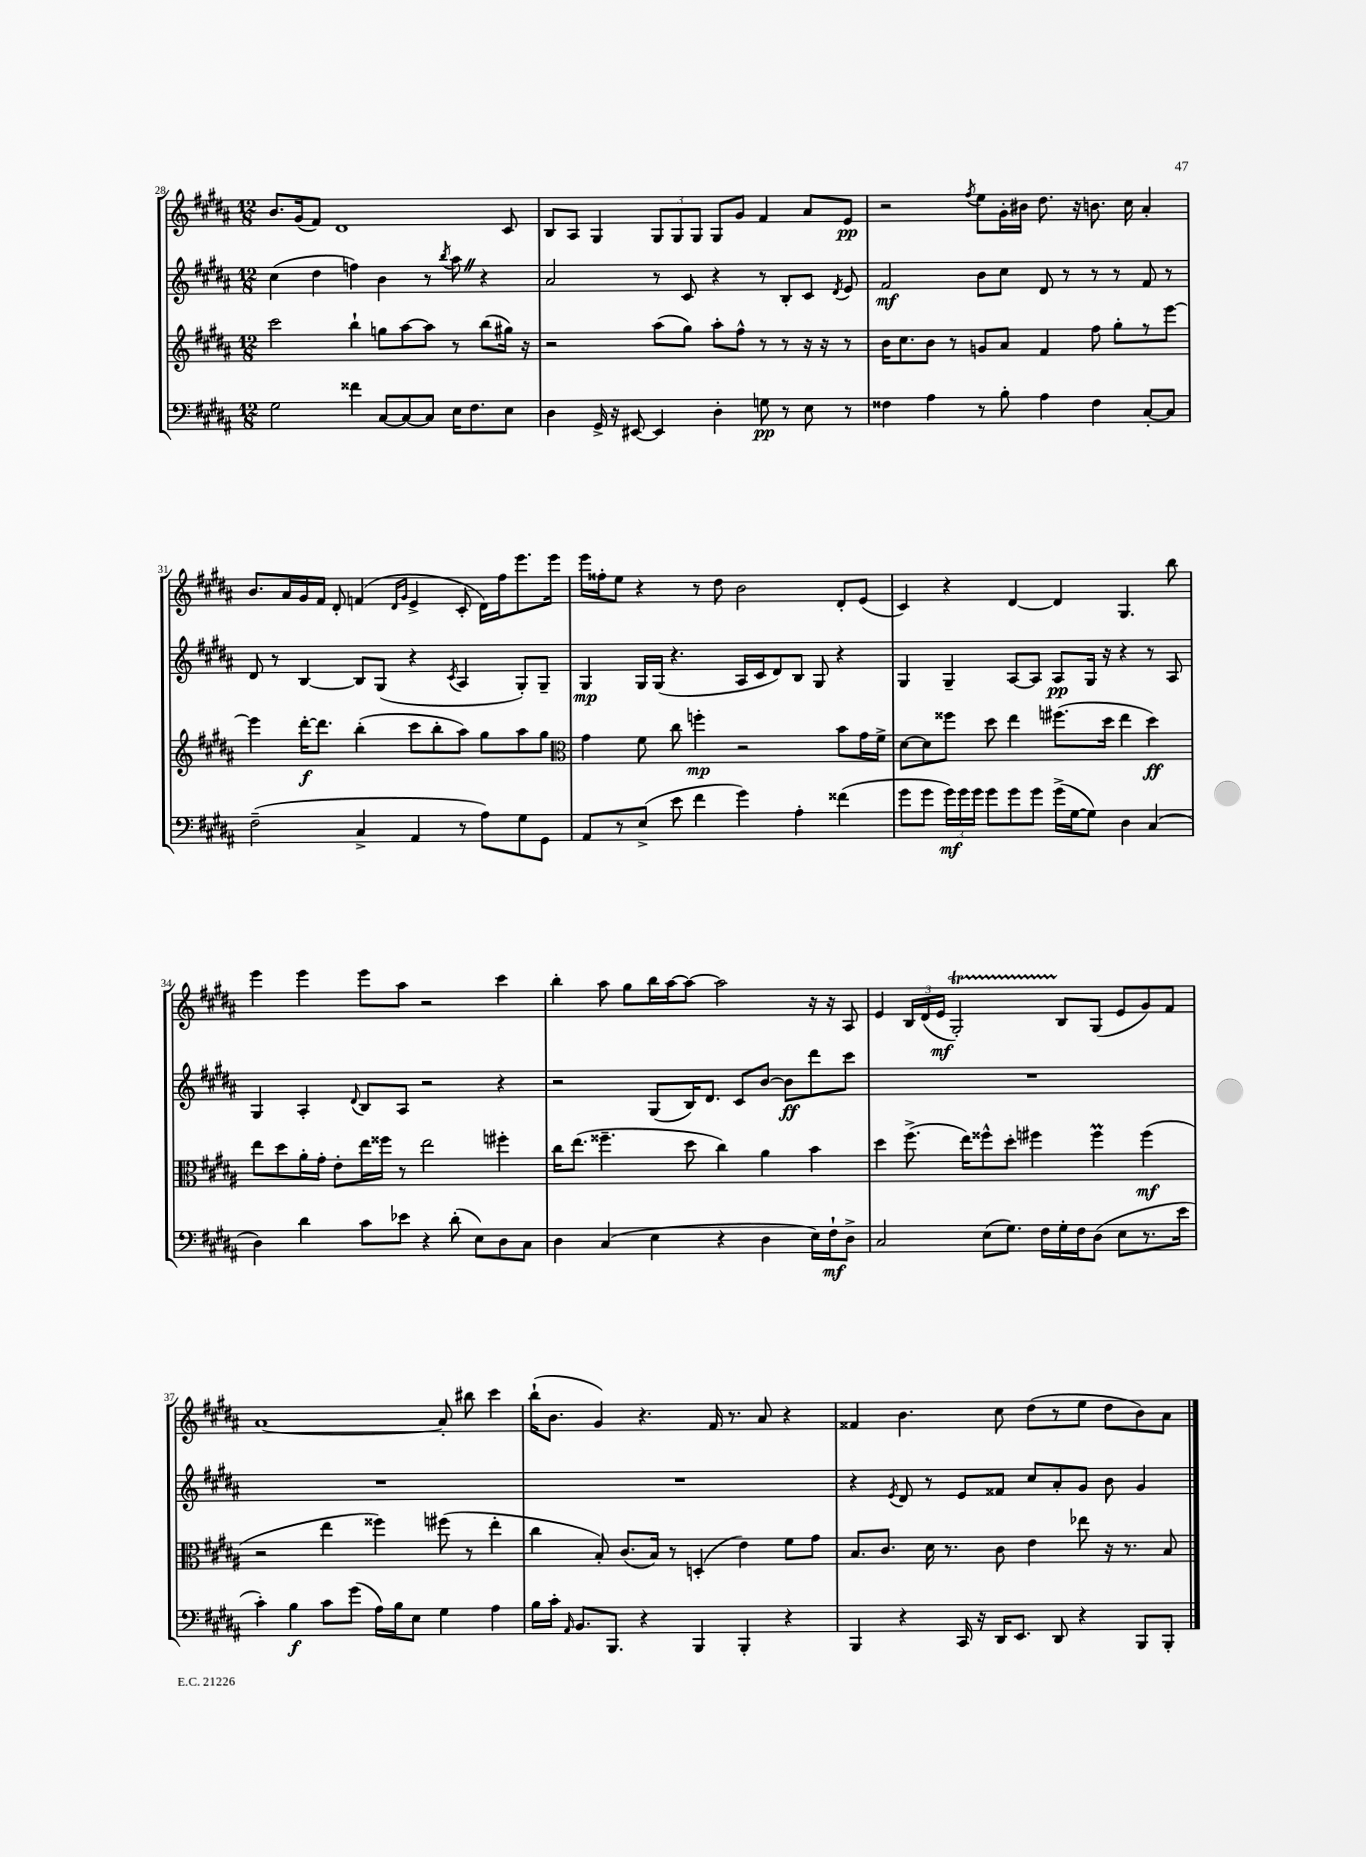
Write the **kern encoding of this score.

**kern	**dynam	**kern	**dynam	**kern	**dynam	**kern	**dynam
*part4	*part4	*part3	*part3	*part2	*part2	*part1	*part1
*staff4	*staff4	*staff3	*staff3	*staff2	*staff2	*staff1	*staff1
*clefF4	*	*clefG2	*	*clefG2	*	*clefG2	*
*k[f#c#g#d#a#]	*	*k[f#c#g#d#a#]	*	*k[f#c#g#d#a#]	*	*k[f#c#g#d#a#]	*
*M12/8	*	*M12/8	*	*M12/8	*	*M12/8	*
=28	=28	=28	=28	=28	=28	=28	=28
2G#\	.	2ccc#\	.	(4cc#\	.	8.b/L	.
.	.	.	.	.	.	(16g#/k	.
.	.	.	.	4dd#\	.	8f#/J)	.
.	.	.	.	.	.	1d#	.
4f##X\	.	4bb`\	.	4ffn\)	.	.	.
[8C#/L	.	8ggn\L	.	4b\	.	.	.
8C#/_	.	[8aa#\	.	.	.	.	.
8C#/J]	.	8aa#\J]	.	8r	.	.	.
.	.	.	.	8qbb/	.	.	.
16E\KL	.	8r	.	8aa#Z\	.	.	.
8.F#\	.	.	.	.	.	.	.
.	.	(8bb\L	.	4r	.	.	.
8E\J	.	16gg#X\Jk)	.	.	.	8c#/	.
.	.	16r	.	.	.	.	.
=29	=29	=29	=29	=29	=29	=29	=29
4D#\	.	2r	.	2a#/	.	8B/L	.
.	.	.	.	.	.	8A#/J	.
16GG#^/	.	.	.	.	.	4G#/	.
16r	.	.	.	.	.	.	.
[8EE#X/	.	.	.	.	.	.	.
4EE#/]	.	(8aa#\L	.	8r	.	12G#/L	.
.	.	.	.	.	.	12G#/	.
.	.	8gg#\J)	.	8c#/	.	.	.
.	.	.	.	.	.	12G#/J	.
4D#'\	.	8aa#'\L	.	4r	.	8G#/L	.
.	.	8ff#^^\J	.	.	.	8g#/J	.
8Gn\	pp	8r	.	8r	.	4f#/	.
8r	.	8r	.	8B'/L	.	.	.
8E\	.	16r	.	8c#/J	.	8a#/L	.
.	.	16r	.	.	.	.	.
.	.	.	.	8qd#/	.	.	.
8r	.	8r	.	8e/	.	8e/J	pp
=30	=30	=30	=30	=30	=30	=30	=30
4F##X\	.	16b\KL	.	2f#/	mf	2r	.
.	.	8.cc#\	.	.	.	.	.
4A#\	.	8b\J	.	.	.	.	.
.	.	8r	.	.	.	.	.
.	.	.	.	.	.	8qff#/	.
8r	.	8gn/L	.	8b\L	.	8ee\L	.
8B'\	.	8a#/J	.	8cc#\J	.	16g#'\L	.
.	.	.	.	.	.	16b#X\JJ	.
4A#\	.	4f#/	.	8d#/	.	8.dd#\	.
.	.	.	.	8r	.	.	.
.	.	.	.	.	.	16r	.
4F##\	.	8ff#\	.	8r	.	8.bn\	.
.	.	8gg#'\L	.	8r	.	.	.
.	.	.	.	.	.	16cc#\	.
[8C#'/L	.	8r	.	8f#/	.	4a#'/	.
8C#/J]	.	[8eee\J	.	8r	.	.	.
!!LO:LB:g=z
=31	=31	=31	=31	=31	=31	=31	=31
(2F#~\	.	4eee\]	.	8d#/	.	8.b/L	.
.	.	.	.	8r	.	.	.
.	.	.	.	.	.	16a#/L	.
.	.	[16ddd#'\KL	f	[4B/	.	16g#/	.
.	.	8.ddd#\J]	.	.	.	16f#/JJ	.
.	.	.	.	.	.	8d#'/	.
4C#^/	.	(4bb'\	.	8B/L]	.	(4fn/	.
.	.	.	.	(8G#/J	.	.	.
.	.	.	.	.	.	16qqd#/LL	.
.	.	.	.	.	.	16qqg#/JJ	.
4AA#/	.	8ccc#\L	.	4r	.	4e^/	.
.	.	8bb'\	.	.	.	.	.
.	.	.	.	8qc#/	.	.	.
8r	.	8aa#\J)	.	4A#/	.	8c#'/	.
8A#\L)	.	8gg#\L	.	.	.	16d#\LL)	.
.	.	.	.	.	.	16ff#\J	.
8G#\	.	8aa#\	.	8G#'/L)	.	8.eee\	.
8GG#\J	.	8gg#\J	.	8G#~/J	.	.	.
.	.	.	.	.	.	16eee\Jk	.
=32	=32	=32	=32	=32	=32	=32	=32
*	*	*clefC3	*	*	*	*	*
8AA#/L	.	4g#\	.	4G#/	mp	16eee\LL	.
.	.	.	.	.	.	16ff##X'\J	.
8r	.	.	.	.	.	8ee\J	.
(8E^/J	.	8f#\	.	16G#/LL	.	4r	.
.	.	.	.	(16G#/JJ	.	.	.
8e\	.	8cc#\	.	4.r	.	.	.
4f#\	.	4ffn'\	mp	.	.	8r	.
.	.	.	.	.	.	8dd#\	.
4g#\)	.	2r	.	16A#/LL	.	2b\	.
.	.	.	.	16c#/J	.	.	.
.	.	.	.	8d#/)	.	.	.
4A#'\	.	.	.	8B/J	.	.	.
.	.	.	.	8G#/	.	.	.
(4f##X\	.	8b\L	.	4r	.	8d#'/L	.
.	.	16g#\L	.	.	.	(8e/J	.
.	.	16f#^\JJ	.	.	.	.	.
=33	=33	=33	=33	=33	=33	=33	=33
8g#\L	.	[8d#\L	.	4G#/	.	4c#/)	.
8g#\J	.	8d#\]	.	.	.	.	.
24g#\LL)	mf	8ff##X\J	.	4G#~/	.	4r	.
24g#\	.	.	.	.	.	.	.
24g#\JJ	.	.	.	.	.	.	.
8g#\L	.	8dd#\	.	.	.	.	.
8g#\	.	4ee\	.	[8A#/L	.	[4d#/	.
8g#\J	.	.	.	8A#/J]	.	.	.
(16g#^\LL	.	(8.ff#X\L	.	8A#/L	pp	4d#/]	.
[16G#\J	.	.	.	.	.	.	.
8G#\J])	.	.	.	16G#/Jk	.	.	.
.	.	16dd#\Jk	.	16r	.	.	.
4D#\	.	4ee\	.	4r	.	4.G#/	.
(4C#/	.	4dd#\)	ff	8r	.	.	.
.	.	.	.	8A#/	.	8bb\	.
!!LO:LB:g=z
=34	=34	=34	=34	=34	=34	=34	=34
4D#\)	.	8ee\L	.	4G#/	.	4eee\	.
.	.	8dd#\	.	.	.	.	.
4d#\	.	16a#'\L	.	4A#'/	.	4eee\	.
.	.	16g#'\JJ	.	.	.	.	.
.	.	8e'\L	.	.	.	.	.
.	.	.	.	8qqd#/	.	.	.
8c#\L	.	16ee\L	.	8B/L	.	8eee\L	.
.	.	16ff##X\JJ	.	.	.	.	.
8e-X\J	.	8r	.	8A#/J	.	8aa#\J	.
4r	.	2ee\	.	2r	.	2r	.
(8d#'\	.	.	.	.	.	.	.
8E\L)	.	.	.	.	.	.	.
8D#\	.	4ff#X'\	.	4r	.	4ccc#\	.
8C#\J	.	.	.	.	.	.	.
=35	=35	=35	=35	=35	=35	=35	=35
4D#\	.	16cc#\KL	.	2r	.	4bb'\	.
.	.	(8.ee\J	.	.	.	.	.
(4C#/	.	4.ff##X~\	.	.	.	8aa#\	.
.	.	.	.	.	.	8gg#\L	.
4E\	.	.	.	(8G#/L	.	16bb\L	.
.	.	.	.	.	.	[16aa#\J	.
.	.	8dd#\	.	16B/K)	.	8aa#\J_	.
.	.	.	.	8.d#/J	.	.	.
4r	.	4cc#\)	.	.	.	2aa#\]	.
.	.	.	.	8c#/L	.	.	.
4D#\	.	4a#\	.	[8b/J	.	.	.
.	.	.	.	8b\L]	ff	.	.
16E\LL)	.	4b\	.	8ddd#\	.	16r	.
16F#`\J	mf	.	.	.	.	16r	.
8D#^\J	.	.	.	8ccc#\J	.	8A#/	.
=36	=36	=36	=36	=36	=36	=36	=36
2C#/	.	4dd#\	.	1.r	.	4e/	.
.	.	(8.ff#^\	.	.	.	24B/LL	.
.	.	.	.	.	.	(24d#/	.
.	.	.	.	.	.	24e/JJ	mf
.	.	.	.	.	.	2G#T'/)	.
.	.	16ee\KL)	.	.	.	.	.
(8E\L	.	8ff##X^^\	.	.	.	.	.
8.G#\J)	.	8dd#'\J	.	.	.	.	.
.	.	4ff#X\	.	.	.	.	.
16F#\LL	.	.	.	.	.	.	.
16G#'\	.	.	.	.	.	8B/L	.
16F#\J	.	.	.	.	.	.	.
(8D#\J	.	4ff#M\	.	.	.	(8G#/J	.
8E\L	.	.	.	.	.	8e/L	.
8.r	.	(4ff#\	mf	.	.	8g#/)	.
.	.	.	.	.	.	8f#/J	.
16e\Jk	.	.	.	.	.	.	.
!!LO:LB:g=z
=37	=37	=37	=37	=37	=37	=37	=37
4c#'\)	.	2r	.	1.r	.	[1a#	.
4B\	f	.	.	.	.	.	.
8c#\L	.	4ee\	.	.	.	.	.
(8g#\J	.	.	.	.	.	.	.
16A#\LL)	.	4ff##X\)	.	.	.	.	.
16B\J	.	.	.	.	.	.	.
8E\J	.	.	.	.	.	.	.
4G#\	.	(8ff#X\	.	.	.	8a#'/]	.
.	.	8r	.	.	.	8bb#X\	.
4A#\	.	4ee'\	.	.	.	4ccc#\	.
=38	=38	=38	=38	=38	=38	=38	=38
16B\LL	.	4cc#\	.	1.r	.	(16bb`\KL	.
16c#'\JJ	.	.	.	.	.	8.b\J	.
16qqAA#/	.	.	.	.	.	.	.
8.BB/L	.	.	.	.	.	.	.
.	.	8B'/)	.	.	.	4g#/)	.
8.BBB/J	.	.	.	.	.	.	.
.	.	(8.c#/L	.	.	.	.	.
4r	.	.	.	.	.	4.r	.
.	.	16B/Jk)	.	.	.	.	.
.	.	8r	.	.	.	.	.
4BBB/	.	(4Dn'/	.	.	.	.	.
.	.	.	.	.	.	16f#/	.
.	.	.	.	.	.	8.r	.
4BBB'/	.	4e\)	.	.	.	.	.
.	.	.	.	.	.	8a#/	.
4r	.	8f#\L	.	.	.	4r	.
.	.	8g#\J	.	.	.	.	.
=39	=39	=39	=39	=39	=39	=39	=39
4BBB/	.	8.B/L	.	4r	.	4f##X/	.
.	.	8.c#/J	.	.	.	.	.
.	.	.	.	8qe/	.	.	.
4r	.	.	.	8d#/	.	4.b\	.
.	.	16d#\	.	8r	.	.	.
.	.	8.r	.	.	.	.	.
16CC#/	.	.	.	8e/L	.	.	.
16r	.	.	.	.	.	.	.
16DD#/KL	.	8c#\	.	8f##X/J	.	8cc#\	.
8.EE/J	.	.	.	.	.	.	.
.	.	4e\	.	8cc#/L	.	(8dd#\L	.
8DD#/	.	.	.	8a#'/	.	8r	.
4r	.	8ee-X\	.	8g#/J	.	8ee\J	.
.	.	16r	.	8b\	.	8dd#\L	.
.	.	8.r	.	.	.	.	.
8BBB/L	.	.	.	4g#/	.	8b\)	.
8BBB'/J	.	8B/	.	.	.	8a#\J	.
==	==	==	==	==	==	==	==
*-	*-	*-	*-	*-	*-	*-	*-
